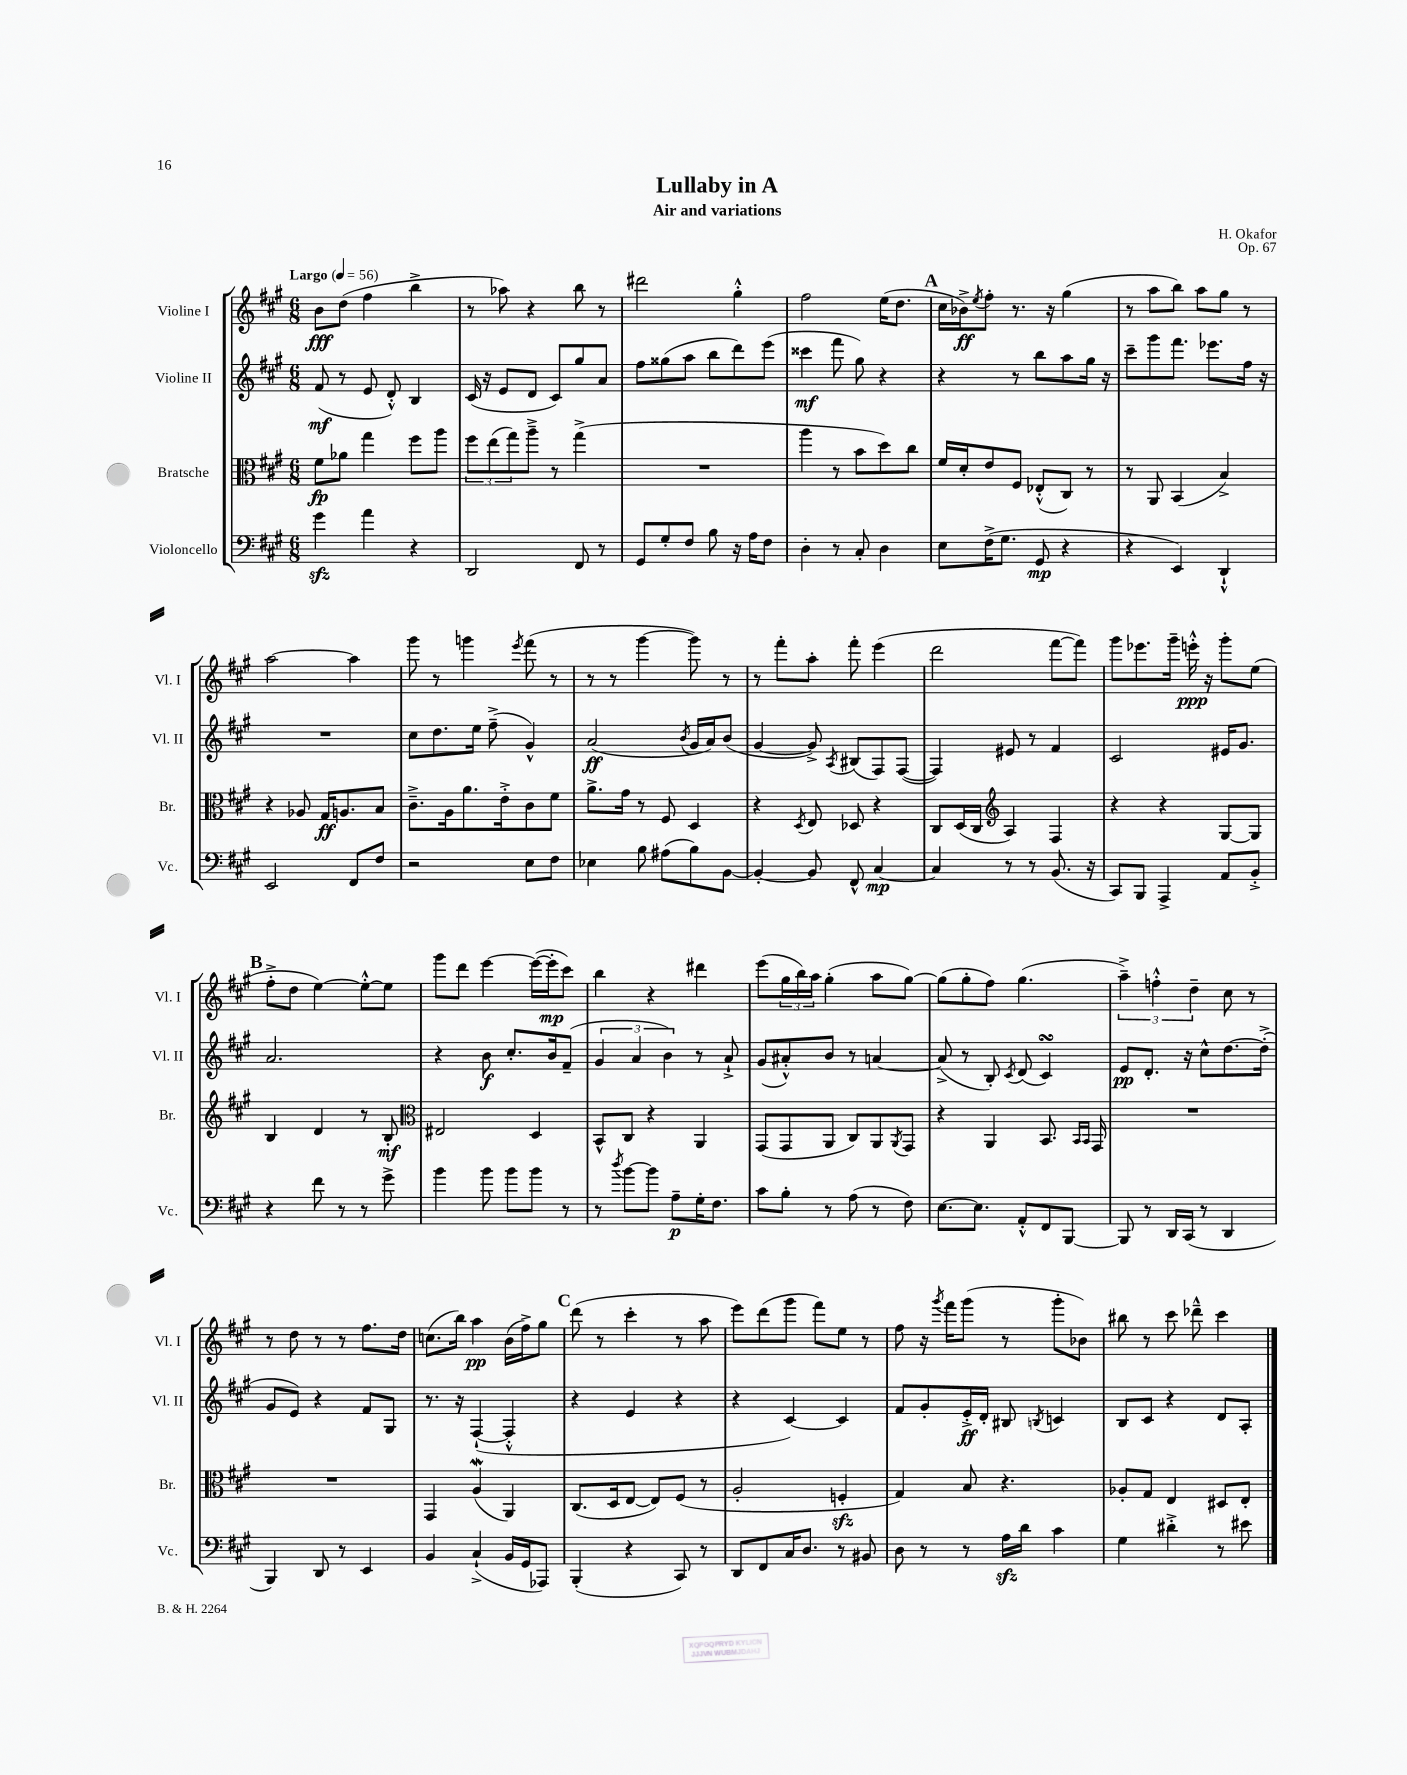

**kern	**dynam	**kern	**dynam	**kern	**dynam	**kern	**dynam
*part4	*part4	*part3	*part3	*part2	*part2	*part1	*part1
*staff4	*staff4	*staff3	*staff3	*staff2	*staff2	*staff1	*staff1
*I"Violoncello	*	*I"Bratsche	*	*I"Violine II	*	*I"Violine I	*
*I'Vc.	*	*I'Br.	*	*I'Vl. II	*	*I'Vl. I	*
*clefF4	*	*clefC3	*	*clefG2	*	*clefG2	*
*k[f#c#g#]	*	*k[f#c#g#]	*	*k[f#c#g#]	*	*k[f#c#g#]	*
*M6/8	*	*M6/8	*	*M6/8	*	*M6/8	*
*MM56	*	*MM56	*	*MM56	*	*MM56	*
=1	=1	=1	=1	=1	=1	=1	=1
!	!	!	!	!	!	!LO:TX:a:B:t=Largo	!
4g#zz\	.	8f#\L	fp	(8f#/	mf	8b\L	fff
.	.	8a-X\J	.	8r	.	(8dd\J	.
4a\	.	4gg#\	.	8e/	.	4ff#\	.
.	.	.	.	8d'^^/)	.	.	.
4r	.	8ff#\L	.	4B/	.	4bb^\	.
.	.	8aa\J	.	.	.	.	.
=2	=2	=2	=2	=2	=2	=2	=2
2DD/	.	12ff#\L	.	(16c#/	.	8r	.
.	.	.	.	16r	.	.	.
.	.	(12ee\	.	.	.	.	.
.	.	.	.	8e/L	.	8aa-X\)	.
.	.	12gg#\)	.	.	.	.	.
.	.	8aa~^\J	.	8d/J	.	4r	.
.	.	8r	.	8c#/L)	.	.	.
8FF#/	.	(4gg#^\	.	8gg#/	.	8bb\	.
8r	.	.	.	8a/J	.	8r	.
=3	=3	=3	=3	=3	=3	=3	=3
8GG#/L	.	2.r	.	8ff#\L	.	2ddd#X\	.
8G#'/	.	.	.	(8gg##X\	.	.	.
8F#/J	.	.	.	8aa\J	.	.	.
8B\	.	.	.	8bb\L	.	.	.
16r	.	.	.	8ddd\)	.	4gg#'^^\	.
16A\KL	.	.	.	.	.	.	.
8F#\J	.	.	.	(8eee\J	.	.	.
=4	=4	=4	=4	=4	=4	=4	=4
4D'\	.	4aa\	.	4ccc##X\	mf	2ff#\	.
8r	.	8r	.	8fff#\	.	.	.
8C#'/	.	8b\L	.	8gg#\)	.	.	.
4D\	.	8dd\)	.	4r	.	(16ee\KL	.
.	.	.	.	.	.	8.dd\J	.
.	.	8cc#\J	.	.	.	.	.
!!LO:REH:place=s1:t=A
=5	=5	=5	=5	=5	=5	=5	=5
8E\L	.	16f#/LL	.	4r	.	16cc#\LL	.
.	.	16d'/J	.	.	.	16b-X^\J)	ff
.	.	.	.	.	.	8qee/	.
(16F#^\K	.	8e/	.	.	.	8ff#'\J	.
8.G#\J	.	.	.	.	.	.	.
.	.	8F#/J	.	8r	.	8.r	.
8GG#/	mp	(8E-X'^^/L	.	8bb\L	.	.	.
.	.	.	.	.	.	16r	.
4r	.	8C#/J)	.	8aa\	.	(4gg#\	.
.	.	8r	.	16gg#\Jk	.	.	.
.	.	.	.	16r	.	.	.
=6	=6	=6	=6	=6	=6	=6	=6
4r	.	8r	.	8ccc#~\L	.	8r	.
.	.	8AA/	.	8ggg#\	.	8aa\L	.
4EE/)	.	(4BB/	.	8.fff#\J	.	8bb\J)	.
.	.	.	.	.	.	8aa\L	.
.	.	.	.	8.eee-X\L	.	.	.
4DD`^^/	.	4B^/)	.	.	.	8gg#\J	.
.	.	.	.	16ff#\Jk	.	8r	.
.	.	.	.	16r	.	.	.
!!LO:LB:g=z
=7	=7	=7	=7	=7	=7	=7	=7
2EE/	.	4r	.	2.r	.	[2aa\	.
.	.	8A-X/	.	.	.	.	.
.	.	16G#/KL	ff	.	.	.	.
.	.	8.An/	.	.	.	.	.
8FF#/L	.	.	.	.	.	4aa\]	.
8F#/J	.	8B/J	.	.	.	.	.
=8	=8	=8	=8	=8	=8	=8	=8
2r	.	8.c#~^\L	.	8cc#\L	.	8ggg#\	.
.	.	.	.	8.dd\	.	8r	.
.	.	16A\k	.	.	.	.	.
.	.	8.a\	.	.	.	4gggn\	.
.	.	.	.	16ee\Jk	.	.	.
.	.	.	.	(8ff#~^\	.	.	.
.	.	16e'^\k	.	.	.	.	.
.	.	.	.	.	.	8qeee/	.
8E\L	.	8c#\	.	4g#^^/)	.	(8fff#\	.
8F#\J	.	8f#\J	.	.	.	8r	.
=9	=9	=9	=9	=9	=9	=9	=9
4E-X\	.	8.a^\L	.	(2a/	ff	8r	.
.	.	.	.	.	.	8r	.
.	.	16g#\Jk	.	.	.	.	.
8B\	.	8r	.	.	.	[4ggg#\	.
(8A#X\L	.	8F#/	.	.	.	.	.
.	.	.	.	8qb/	.	.	.
8B\)	.	4D/	.	16g#/LL	.	8ggg#\])	.
.	.	.	.	16a/J)	.	.	.
[8BB\J	.	.	.	(8b/J	.	8r	.
=10	=10	=10	=10	=10	=10	=10	=10
4BB'/_	.	4r	.	[4g#/	.	8r	.
.	.	.	.	.	.	8fff#'\L	.
.	.	8qD/	.	.	.	.	.
8BB/]	.	8E/	.	8g#^/])	.	8aa'\J	.
.	.	.	.	8qA/	.	.	.
8FF#^^/	.	8D-X/	.	(8B#X/L	.	8fff#'\	.
[4C#/	mp	4r	.	8F#/)	.	(4eee\	.
.	.	.	.	([8F#/J	.	.	.
=11	=11	=11	=11	=11	=11	=11	=11
4C#/]	.	8C#/L	.	4F#/])	.	2ddd\	.
.	.	(16D/L	.	.	.	.	.
.	.	16C#/JJ	.	.	.	.	.
*	*	*clefG2	*	*	*	*	*
8r	.	4A/)	.	8e#X/	.	.	.
8r	.	.	.	8r	.	.	.
(8.BB/	.	4F#/	.	4f#/	.	[8fff#\L	.
.	.	.	.	.	.	8fff#\J])	.
16r	.	.	.	.	.	.	.
=12	=12	=12	=12	=12	=12	=12	=12
8CC#/L)	.	4r	.	2c#/	.	8ggg#\L	.
8BBB/J	.	.	.	.	.	8.eee-X\	.
4AAA^/	.	4r	.	.	.	.	.
.	.	.	.	.	.	16ggg#~\Jk	.
.	.	.	.	.	.	16eeen'^^\	ppp
.	.	.	.	.	.	16r	.
8AA/L	.	[8G#/L	.	16e#X/KL	.	8ggg#'\L	.
.	.	.	.	8.g#/J	.	.	.
8BB'^/J	.	8G#/J]	.	.	.	(8ee\J	.
!!LO:LB:g=z
!!LO:REH:place=s1:t=B
=13	=13	=13	=13	=13	=13	=13	=13
4r	.	4B/	.	2.a/	.	8ff#'^\L	.
.	.	.	.	.	.	8dd\J	.
8f#\	.	4d/	.	.	.	[4ee\)	.
8r	.	.	.	.	.	.	.
8r	.	8r	.	.	.	8ee'^^\L_	.
8g#^\	.	8B'/	mf	.	.	8ee\J]	.
=14	=14	=14	=14	=14	=14	=14	=14
*	*	*clefC3	*	*	*	*	*
4b\	.	2E#X/	.	4r	.	8ggg#\L	.
.	.	.	.	.	.	8ddd\J	.
8b\	.	.	.	8b\	f	[4eee\	.
8b\L	.	.	.	8.cc#'/L	.	.	.
8b\J	.	4D/	.	.	.	(16eee\LL_	.
.	.	.	.	16b/k	.	16eee'\J]	mp
8r	.	.	.	(8f#~/J	.	8ccc#\J)	.
=15	=15	=15	=15	=15	=15	=15	=15
8r	.	8BB^^/L	.	6g#/	.	4bb\	.
8qdd/	.	.	.	.	.	.	.
[8b\L	.	8C#/J	.	.	.	.	.
.	.	.	.	6a/	.	.	.
8b\J]	.	4r	.	.	.	4r	.
.	.	.	.	6b\)	.	.	.
8A~\L	p	.	.	.	.	.	.
16G#'\K	.	4AA/	.	8r	.	4ddd#X\	.
8.F#\J	.	.	.	.	.	.	.
.	.	.	.	8a`^/	.	.	.
=16	=16	=16	=16	=16	=16	=16	=16
8c#\L	.	(8GG#/L	.	(8g#/L	.	(8eee\L	.
8B'\J	.	8GG#/	.	8a#X'^^/)	.	24gg#\L	.
.	.	.	.	.	.	24bb\)	.
.	.	.	.	.	.	24aa\JJ	.
8r	.	8AA/J	.	8b/J	.	(4gg#'\	.
(8A\	.	8C#/L)	.	8r	.	.	.
8r	.	8AA/	.	[4an/	.	8aa\L	.
.	.	8qAA/	.	.	.	.	.
8F#\)	.	8GG#/J	.	.	.	[8gg#\J)	.
=17	=17	=17	=17	=17	=17	=17	=17
[8.E\L	.	4r	.	(8a^/]	.	(8gg#\L]	.
.	.	.	.	8r	.	8gg#'\	.
8.E\J]	.	.	.	.	.	.	.
.	.	4AA/	.	8B'/)	.	8ff#\J)	.
.	.	.	.	8qc#/	.	.	.
8AA'^^/L	.	.	.	(8d/	.	(4.gg#\	.
8FF#/	.	8.BB/	.	4c#sSsS/)	.	.	.
[8BBB/J	.	.	.	.	.	.	.
.	.	16qqBB/LL	.	.	.	.	.
.	.	16qqBB/JJ	.	.	.	.	.
.	.	16GG#/	.	.	.	.	.
=18	=18	=18	=18	=18	=18	=18	=18
8BBB/]	.	2.r	.	8e/L	pp	6aa~^\)	.
8r	.	.	.	8.d'/J	.	.	.
.	.	.	.	.	.	6ffn'^^\	.
16DD/LL	.	.	.	.	.	.	.
(16CC#/JJ	.	.	.	16r	.	.	.
.	.	.	.	.	.	6dd~\	.
8r	.	.	.	8cc#^^\L	.	.	.
4DD/	.	.	.	[8.dd\	.	8cc#\	.
.	.	.	.	.	.	8r	.
.	.	.	.	(16dd'^\Jk]	.	.	.
!!LO:LB:g=z
=19	=19	=19	=19	=19	=19	=19	=19
4BBB/)	.	2.r	.	8g#/L	.	8r	.
.	.	.	.	8e/J)	.	8dd\	.
8DD/	.	.	.	4r	.	8r	.
8r	.	.	.	.	.	8r	.
4EE/	.	.	.	8f#/L	.	8.ff#\L	.
.	.	.	.	8G#/J	.	.	.
.	.	.	.	.	.	16dd\Jk	.
=20	=20	=20	=20	=20	=20	=20	=20
4BB/	.	4GG#/	.	8.r	.	(8.ccn\L	.
.	.	.	.	16r	.	16bb\Jk)	.
(4C#`^/	.	(4Aw/	.	([4F#`/	.	4aa\	pp
16BB/LL	.	4AA/)	.	4F#'^^/]	.	(16b\LL	.
16GG#/J	.	.	.	.	.	16ff#^\J)	.
8AAA-X/J)	.	.	.	.	.	8gg#\J	.
!!LO:REH:place=s1:t=C
=21	=21	=21	=21	=21	=21	=21	=21
(4BBB'/	.	(8.C#/L	.	4r	.	(8ddd\	.
.	.	.	.	.	.	8r	.
.	.	16D/k	.	.	.	.	.
4r	.	[8E/J	.	4e/	.	4ccc#'\	.
.	.	8E/L])	.	.	.	.	.
8CC#/)	.	(8F#/J	.	4r	.	8r	.
8r	.	8r	.	.	.	8aa\	.
=22	=22	=22	=22	=22	=22	=22	=22
8DD/L	.	2A'/	.	4r	.	8eee\L)	.
8FF#/	.	.	.	.	.	(8ddd\	.
16C#/K	.	.	.	[4c#/)	.	8ggg#\J	.
8.D/J	.	.	.	.	.	.	.
.	.	.	.	.	.	8fff#\L)	.
8r	.	4Fnzz'/	.	4c#/]	.	8ee\J	.
8BB#X/	.	.	.	.	.	8r	.
=23	=23	=23	=23	=23	=23	=23	=23
8D\	.	4G#/)	.	8f#/L	.	8ff#\	.
8r	.	.	.	8g#'/	.	16r	.
.	.	.	.	.	.	8qggg#/	.
.	.	.	.	.	.	16fff#\KL	.
8r	.	8B/	.	16e'^/L	ff	(8ggg#\J	.
.	.	.	.	16d'/JJ	.	.	.
16Azz\LL	.	4.r	.	8B#X/	.	8r	.
16d\JJ	.	.	.	.	.	.	.
.	.	.	.	8qBn/	.	.	.
4c#\	.	.	.	4cn/	.	8ggg#'\L	.
.	.	.	.	.	.	8b-X\J)	.
=24	=24	=24	=24	=24	=24	=24	=24
4G#\	.	8A-X'/L	.	8B/L	.	8bb#X\	.
.	.	8G#/J	.	8c#/J	.	8r	.
4d#X'^\	.	4E/	.	4r	.	8ccc#\	.
.	.	.	.	.	.	8ddd-X~^^\	.
8r	.	8D#X/L	.	8d/L	.	4ccc#\	.
8e#X\	.	8E'/J	.	8A'/J	.	.	.
==	==	==	==	==	==	==	==
*-	*-	*-	*-	*-	*-	*-	*-
